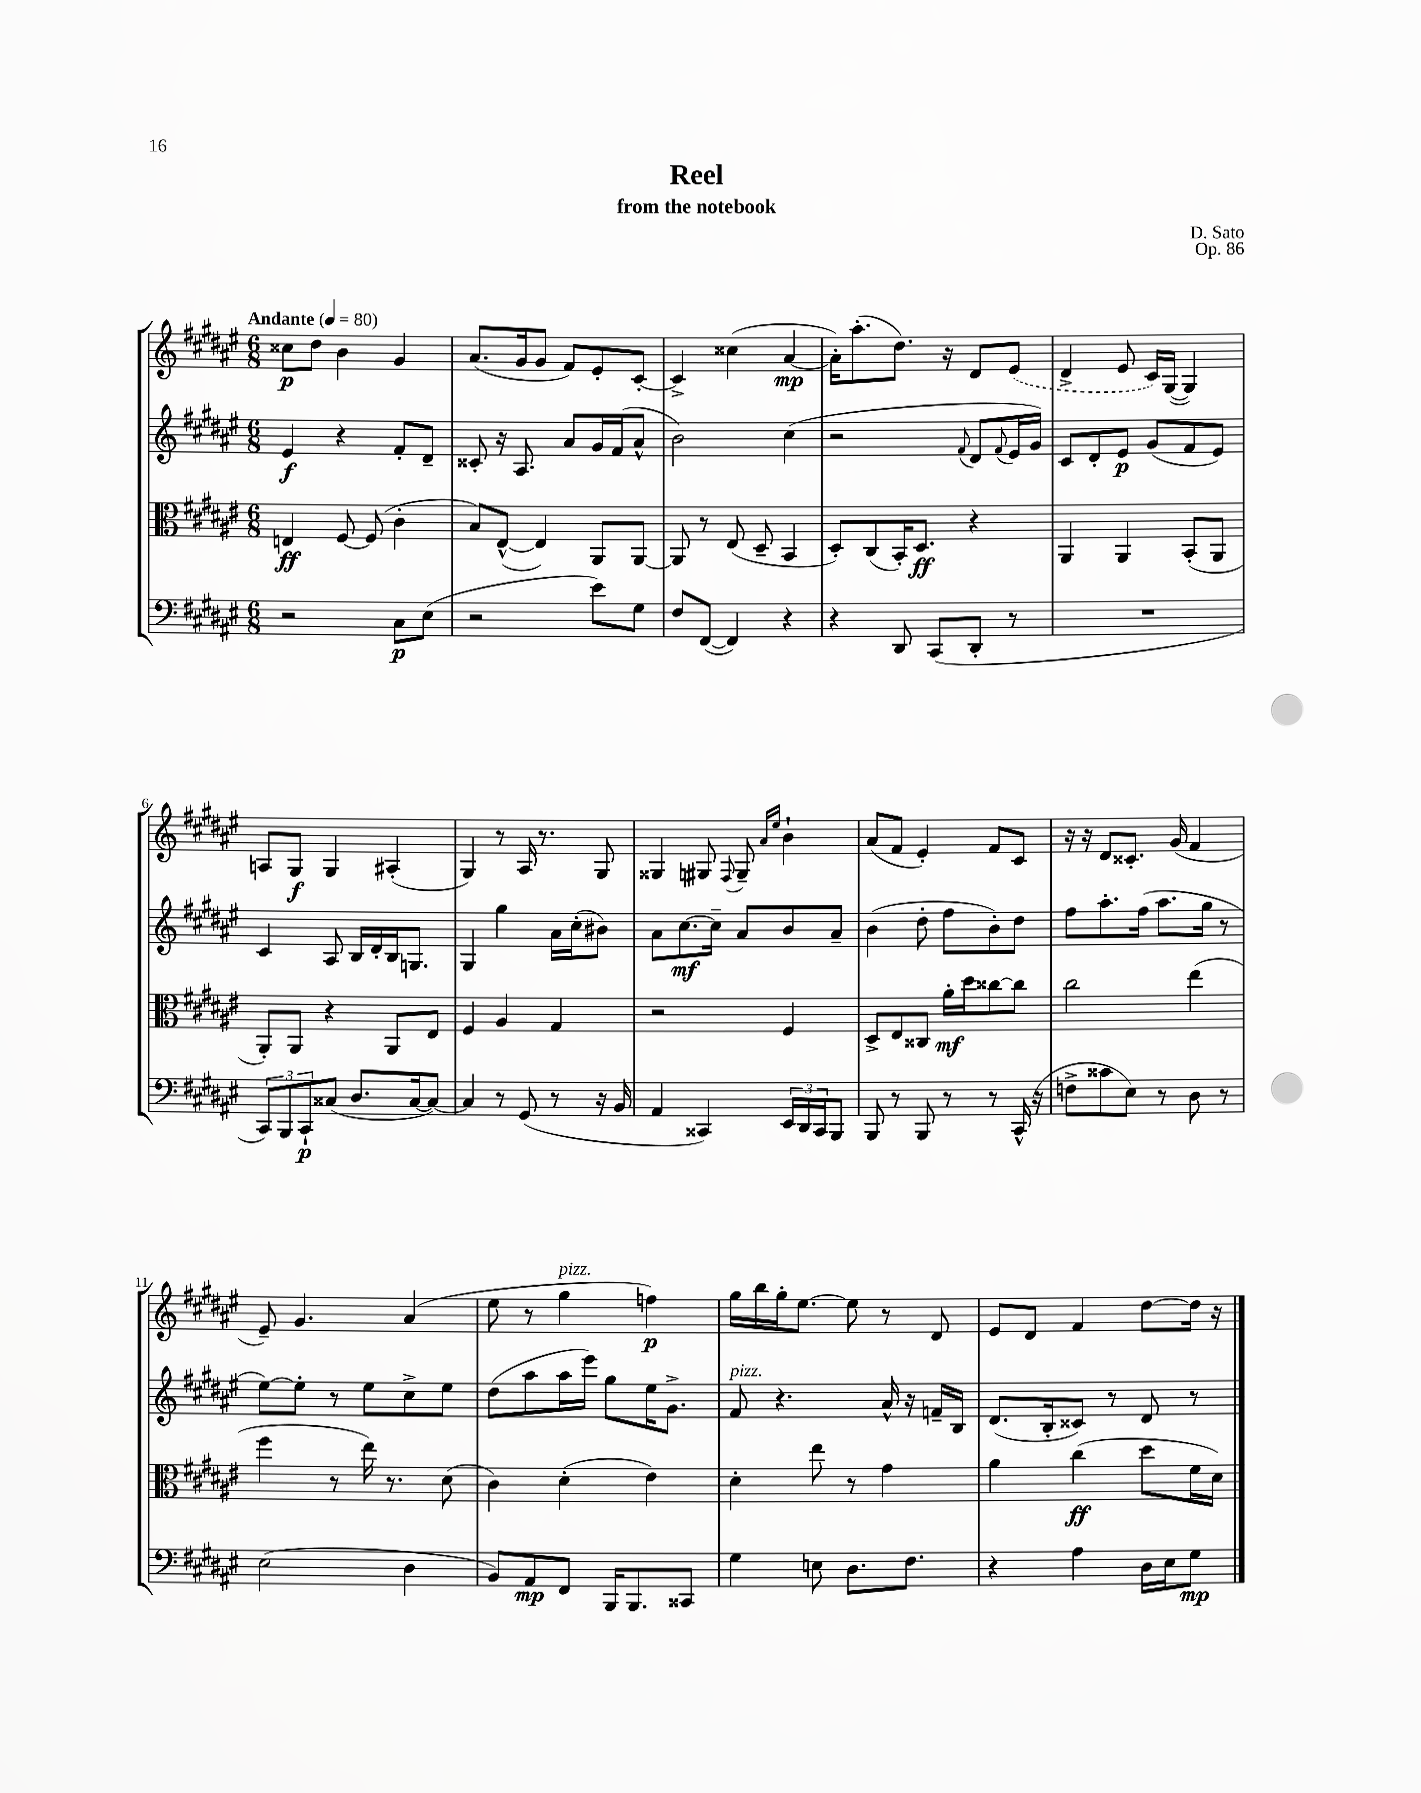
\header { title = "Reel" composer = "D. Sato" subtitle = "from the notebook" opus = "Op. 86" }
<<
\new StaffGroup <<
\new Staff = "s0" {
    \clef treble \key fis \major \numericTimeSignature \time 6/8 \tempo "Andante" 4 = 80
    cisis''8\p dis''8 b'4 gis'4 |
    ais'8.( gis'16 gis'8 fis'8) eis'8-. cis'8~-. |
    cis'4-> cisis''4( ais'4~\mp |
    ais'16-.) ais''8.-.( dis''8.) r16 dis'8 \once \slurDashed eis'8( |
    dis'4-> eis'8 cis'16) gis16~( gis4) |
    a8 gis8\f gis4 ais4-.( |
    gis4) r8 ais16 r8. gis8 |
    gisis4 gis8 \appoggiatura { fis8 } gis8-- \grace { ais'16 eis''16 } b'4-! |
    ais'8( fis'8 eis'4-.) fis'8 cis'8 |
    r16 r16 dis'8 cisis'8.-. gis'16( fis'4 |
    eis'8--) gis'4. ais'4( |
    eis''8 r8 gis''4^\markup { \italic "pizz." } f''4\p) |
    gis''16 b''16 gis''16-. eis''8.~ eis''8 r8 dis'8 |
    eis'8 dis'8 fis'4 dis''8~ dis''16 r16 \bar "|." |
}
\new Staff = "s1" {
    \clef treble \key fis \major \numericTimeSignature \time 6/8
    eis'4\f r4 fis'8-. dis'8-- |
    cisis'8-. r16 ais8. ais'8 gis'16 fis'16( ais'8-^ |
    b'2) cis''4( |
    r2 \appoggiatura { fis'8 } dis'8 \appoggiatura { fis'8 } eis'16 gis'16) |
    cis'8 dis'8-. eis'8\p gis'8( fis'8 eis'8) |
    cis'4 ais8 b16 dis'16-. b16 g8. |
    gis4 gis''4 ais'16 cis''16-.( bis'8) |
    ais'8 cis''8.~\mf cis''16-- ais'8 b'8 ais'8-- |
    b'4( dis''8-. fis''8 b'8-.) dis''8 |
    fis''8 ais''8.-. fis''16( ais''8. gis''16 r8 |
    eis''8~) eis''8-. r8 eis''8 cis''8-> eis''8 |
    dis''8( ais''8 ais''16 eis'''16) gis''8 eis''16 gis'8.-> |
    fis'8^\markup { \italic "pizz." } r4. ais'16-^ r16 f'16-- b16 |
    dis'8.( b16-. cisis'8) r8 dis'8 r8 \bar "|." |
}
\new Staff = "s2" {
    \clef alto \key fis \major \numericTimeSignature \time 6/8
    e4\ff fis8~ fis8( cis'4-. |
    b8) eis8~-^( eis4) ais,8 ais,8~ |
    ais,8 r8 eis8( dis8-- b,4 |
    dis8-.) cis8( b,16-.) dis8.\ff r4 |
    ais,4 ais,4 b,8-.( ais,8 |
    ais,8-.) ais,8 r4 ais,8 eis8 |
    fis4 ais4 gis4 |
    r2 fis4 |
    dis8-> eis8 cisis8 ais'16-.\mf dis''16 cisis''8~ cisis''8 |
    cis''2 eis''4( |
    fis''4 r8 eis''16) r8. dis'8( |
    cis'4) dis'4-.( eis'4) |
    dis'4-. eis''8 r8 gis'4 |
    ais'4 cis''4\ff( dis''8 fis'16 dis'16) \bar "|." |
}
\new Staff = "s3" {
    \clef bass \key fis \major \numericTimeSignature \time 6/8
    r2 cis8\p eis8( |
    r2 eis'8) gis8 |
    fis8 fis,8~( fis,4) r4 |
    r4 dis,8 cis,8( dis,8-. r8 |
    R2. |
    \tuplet 3/2 { cis,8) b,,8 cis,8-!\p } cisis8( dis8. cisis16~ cisis8~) |
    cisis4 r8 gis,8( r8 r16 b,16 |
    ais,4 cisis,4) \tuplet 3/2 { eis,16 dis,16 cisis,16 } b,,8 |
    b,,8 r8 b,,8 r8 r8 cis,16-^( r16 |
    f8-> cisis'8 eis8) r8 dis8 r8 |
    eis2( dis4 |
    b,8) ais,8\mp fis,8 b,,16 b,,8. cisis,8 |
    gis4 e8 dis8. fis8. |
    r4 ais4 dis16 eis16 gis8\mp \bar "|." |
}
>>
>>
